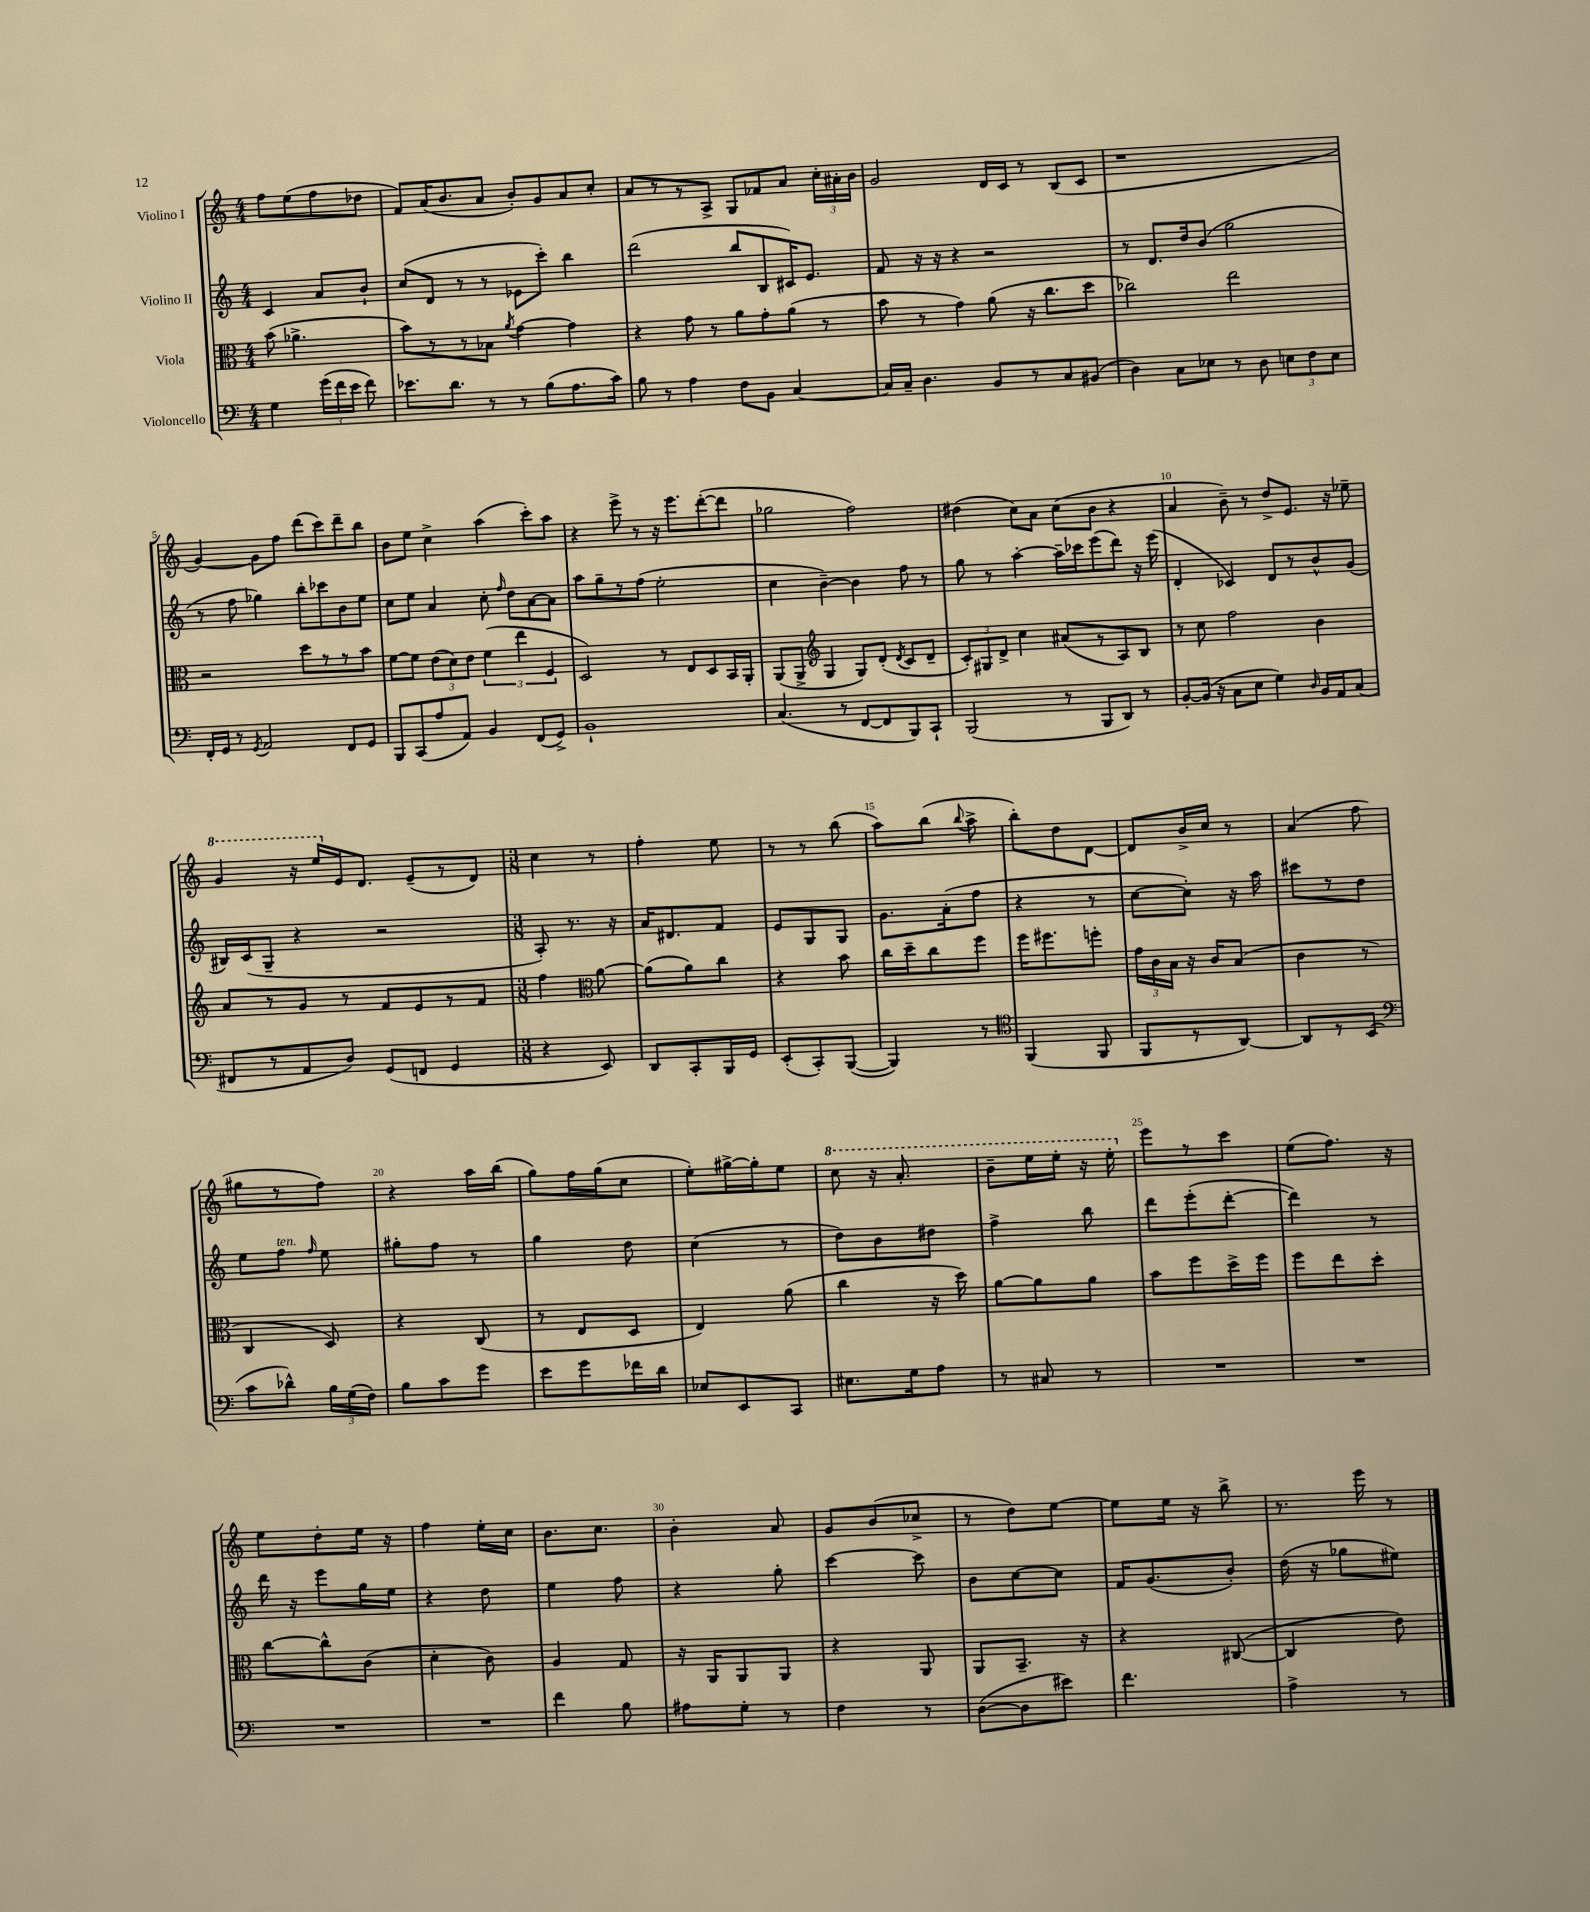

**kern	**kern	**kern	**kern
*staff4	*staff3	*staff2	*staff1
*clefF4	*clefC3	*clefG2	*clefG2
*k[]	*k[]	*k[]	*k[]
*M4/4	*M4/4	*M4/4	*M4/4
4G	(8b	4c	8ff
.	4.a-^	.	(8ee
(24g	.	8a	8ff
24f	.	.	.
24e	.	.	.
8f)	.	8b`	8dd-
=	=	=	=
8.e-	8b)	(8cc	8f)
.	8r	8d	(16a
8.d	.	.	8.b
.	8r	8r	.
8r	8B-	8r	8a
.	8qa	.	.
8r	[4g	8e-	8b')
(8B	.	8ccc')	8g
8.A	4g]	4bb	8a
.	.	.	8cc'
16c)	.	.	.
=	=	=	=
8B	4r	(2ddd	8a
8r	.	.	8r
4A	8g	.	8r
.	8r	.	8A^
8F	8a	8bb	8G
8BB	8g'	8B	8f-
[4C	(8a	16c#)	8a
.	.	8.e	.
.	8r	.	24cc'
.	.	.	24a#'
.	.	.	24b
=	=	=	=
16C]	8b	8f	2g
16C~	.	.	.
4.D	8r	16r	.
.	.	16r	.
.	4g)	4r	.
8BB	(8a	2r	16d
.	.	.	16c
8r	16r	.	8r
.	8.cc	.	.
8C	.	.	(8B
(8BB#	8dd	.	8c
=	=	=	=
4D)	2cc-)	8r	1r
.	.	8.d	.
8C	.	.	.
.	.	16dd	.
8E-	.	(8b	.
8r	2ee	2gg	.
8D	.	.	.
12E	.	.	.
12F	.	.	.
12E	.	.	.
=	=	=	=
16FF'	2r	8r	[4g)
16GG	.	.	.
8r	.	8ff	.
8qGG	.	.	.
2AA	.	4gg-)	8g]
.	.	.	8ff
.	8dd	8bb'	(8ddd
.	8r	8ccc-	8ccc)
8FF	8r	8b	8ddd~
8GG	8b	8ee	8bb
=	=	=	=
8BBB	[8f	8cc	8b
(8CC	8f]	8ee	8ee
8A	(12e	4a	4cc^
.	12d)	.	.
8AA)	.	.	.
.	12e	.	.
4BB	(6f	8cc'	(4aa
.	.	16qqff	.
.	.	8dd	.
.	6ee	.	.
(8FF	.	[8a	8ccc')
.	6F	.	.
8GG^)	.	8a]	8aa
=	=	=	=
1BB`	2D)	8aa	4r
.	.	8gg~	.
.	.	8r	8eee^
.	.	(8ff	8r
.	8r	2ee'	16r
.	.	.	8.eee
.	8E	.	.
.	8D	.	([8ddd'
.	16BB	.	8ddd]
.	16AA'	.	.
=	=	=	=
(4.C	(8AA	4cc	2gg-
.	8AA^	.	.
*	*clefG2	*	*
.	4G	[4b~)	.
8r	.	.	.
[8FF	8G)	4b]	2ff)
8FF]	(8d'	.	.
.	8qd	.	.
8BBB)	8c	8ff	.
8CC`	8d~	8r	.
=	=	=	=
(2BBB	12c')	8gg	(4dd#
.	12G#	.	.
.	.	8r	.
.	12d^	.	.
.	4cc	[4aa'	8cc)
.	.	.	8a
8r	(8a#	16aa~]	(8cc
.	.	16ccc-	.
8BBB	8r	(8eee	8b
8DD)	8A)	8ddd)	4r
8r	8B	16r	.
.	.	(16eee	.
=	=	=	=
[8BB'	8r	4d'	4a
(16BB]	8cc	.	.
16r	.	.	.
8C	2ff	4c-)	8b~)
8E	.	.	8r
4G)	.	8d	8dd^
.	.	8r	8.e
16qqD	.	.	.
16BB	4b	8b^^	.
16AA	.	.	16r
(8C	.	(8g	8ee-~
=	=	=	=
8FF#	8a	16B#)	4gg
.	.	(16c	.
8r	8r	8G~	.
8AA	8g	4r	16r
.	.	.	16eee
8D)	8r	.	16e
.	.	.	8.d
(8GG	8f	2r	.
8FF	8e	.	(8e~
4GG	8r	.	8r
.	8f	.	8d)
=	=	=	=
*M3/8	*M3/8	*M3/8	*M3/8
4r	4ff	8A')	4cc
.	.	8.r	.
*	*clefC3	*	*
8EE)	[8a	.	8r
.	.	16r	.
=	=	=	=
8DD	(8a]	16a	4ff'
.	.	8.d#	.
8CC'	8a)	.	.
16BBB	8cc	8f	8ee
16GG	.	.	.
=	=	=	=
(8EE'	4r	8e	8r
8CC')	.	8G	8r
([8BBB	8b	8G	(8bb
=	=	=	=
4BBB])	16cc	8.g	8aa)
.	16dd~	.	.
.	8cc	.	(8bb
.	.	(16a'	.
.	.	.	8qqbb
8r	8ff	8ff	8aa^
=	=	=	=
*clefC4	*	*	*
(4FF	16ff	4r	8bb')
.	8.ff#	.	.
.	.	.	8dd
8FF	8ff'	8r	[8d
=	=	=	=
8FF	24g	[8cc	8d]
.	24c	.	.
.	24B	.	.
8r	16r	8cc'])	16b^
.	16c	.	16cc
[8AA)	(8B	16r	8r
.	.	16aa	.
=	=	=	=
8AA]	4c	8ccc#	(4a
8r	.	8r	.
(8BB	8r	8dd	8ff
=	=	=	=
*clefF4	*	*	*
8c	4C	8ee	8gg#
8d-^^)	.	8ff	8r
.	.	16qqff	.
24B	8D)	8ee	8ff)
(24G	.	.	.
24F)	.	.	.
=	=	=	=
8B	4r	8gg#'	4r
8c	.	8ff	.
8g	(8C	8r	16aa
.	.	.	(16bb
=	=	=	=
8e	8r	4gg	8gg)
8g	8E	.	16ff
.	.	.	(16gg
16f-	8D	8dd	8cc
16d	.	.	.
=	=	=	=
8E-	4E)	(4cc	8ee')
8EE	.	.	[16gg#^
.	.	.	16gg#']
8CC	(8a	8r	8ee
=	=	=	=
8.E#	4cc	8dd)	8ccc
.	.	8b	16r
16G	.	.	8.aa'
8A	16r	8dd#	.
.	16dd)	.	.
=	=	=	=
8r	[8a	4ff^	8bb~
8C#	8a]	.	16eee
.	.	.	16eee'
8r	8a	8bb	16r
.	.	.	16eee'
=	=	=	=
4.r	8b	8ddd	8eee
.	8ff	(8eee'	8r
.	16dd^	[8ddd'	8ccc
.	16ff	.	.
=	=	=	=
4.r	8ff	4ddd])	(8ee
.	8ee	.	8.ff)
.	8dd'	8r	.
.	.	.	16r
=	=	=	=
4.r	[8cc	16ddd	8ee
.	.	16r	.
.	8cc^^]	8eee	8dd'
.	(8c	16gg	16ee
.	.	16ee	16r
=	=	=	=
4.r	4d'	4r	4ff
.	8c)	8dd	16ee'
.	.	.	16cc
=	=	=	=
4f	4A	4ee	8.b
.	.	.	8.cc
8B	8G	8ff	.
=	=	=	=
8A#	16r	4r	4b'
.	16AA	.	.
8G'	8AA	.	.
8r	8AA	8gg'	8a
=	=	=	=
4F	4r	[4ccc	8g
.	.	.	(8b
8r	8AA	8ccc]	8cc-^
=	=	=	=
([8D	8AA	8b	8r
8D]	8.BB~	[8cc	8dd)
8e#)	.	8cc]	[8ee
.	16r	.	.
=	=	=	=
4.f	4r	16f	8ee]
.	.	(8.g	.
.	.	.	16ee
.	.	.	16r
.	([8C#	8b')	8bb^
=	=	=	=
4A^	4C#]	(16dd	8.r
.	.	16r	.
.	.	8gg-	.
.	.	.	16eee
8r	8e)	8ee#)	8r
==	==	==	==
*-	*-	*-	*-
